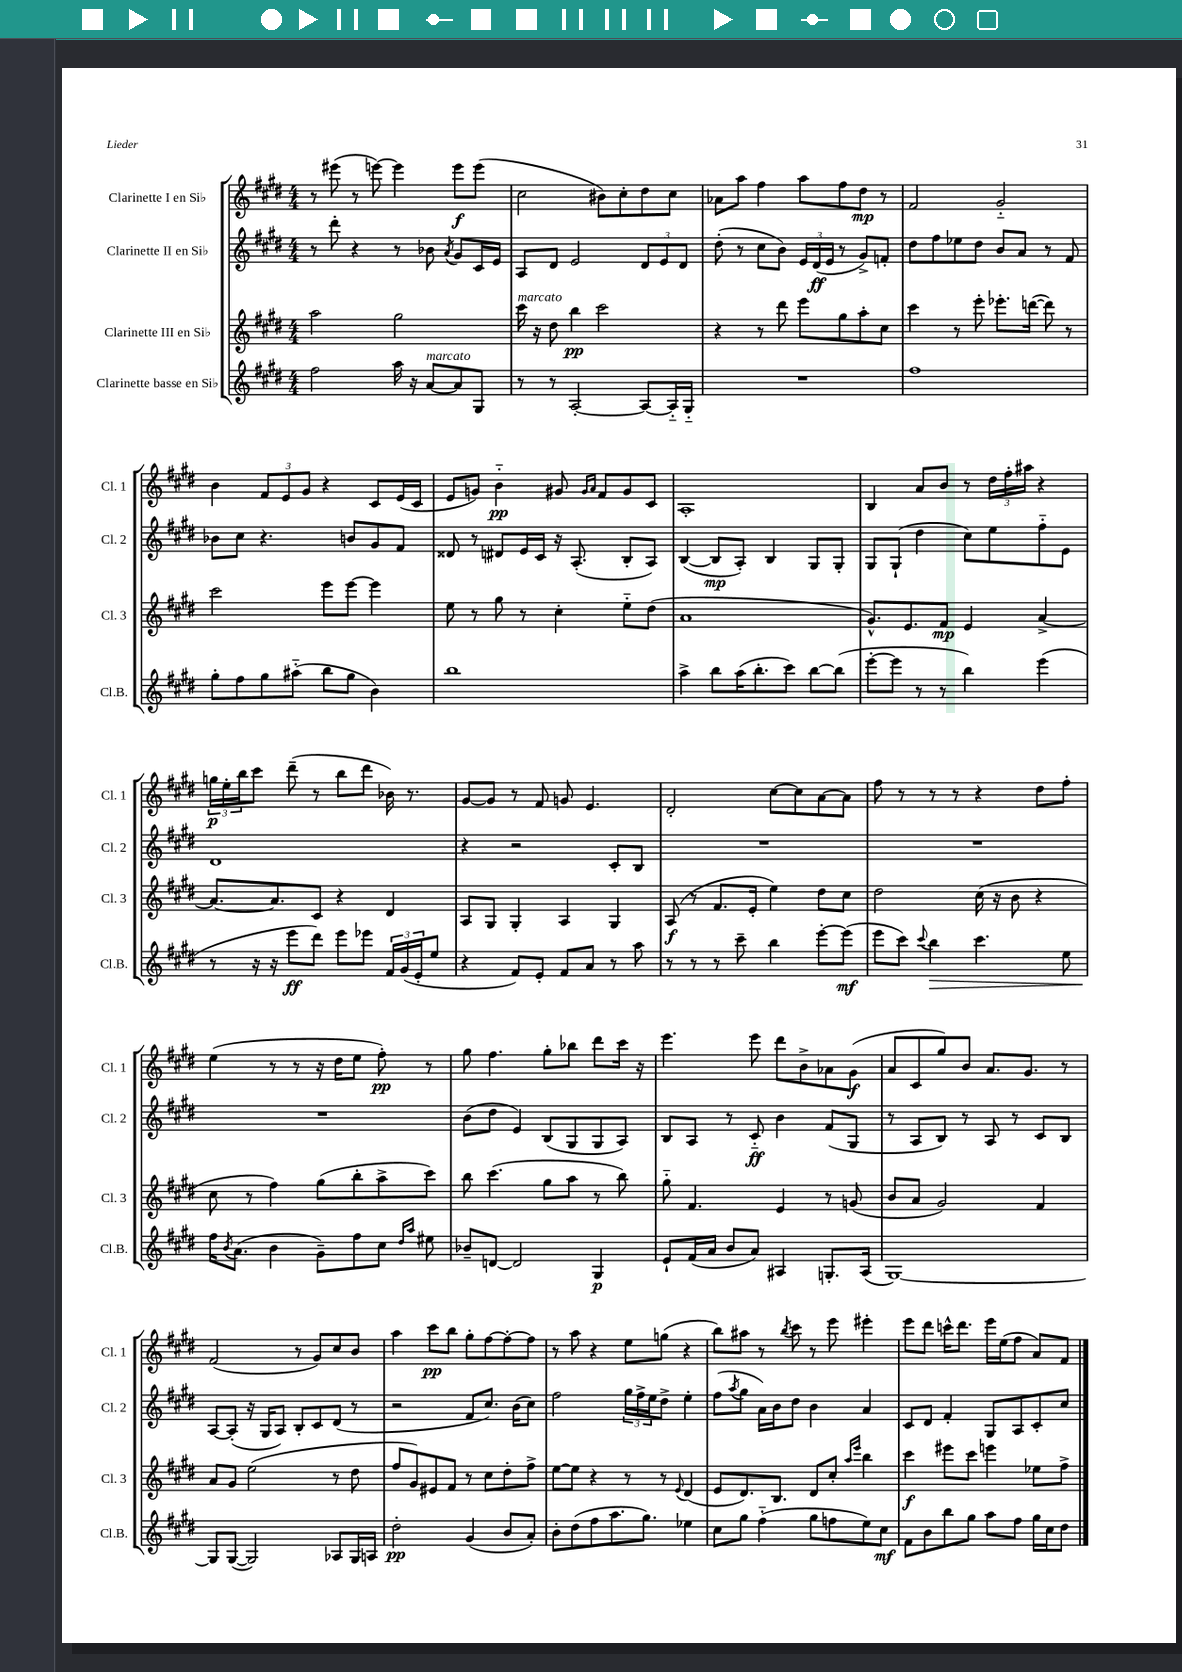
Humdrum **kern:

**kern	**kern	**kern	**kern
*staff4	*staff3	*staff2	*staff1
*clefG2	*clefG2	*clefG2	*clefG2
*k[f#c#g#d#]	*k[f#c#g#d#]	*k[f#c#g#d#]	*k[f#c#g#d#]
*M4/4	*M4/4	*M4/4	*M4/4
2ff#	2aa	8r	8r
.	.	8ddd#'	(8eee#
.	.	4r	8r
.	.	.	[8eee)
16aa	2gg#	8r	4eee]
16r	.	.	.
[8a	.	8b-	.
.	.	8qa	.
8a]	.	8g#	8eee
8G#	.	16c#	(8eee
.	.	16e	.
=	=	=	=
8r	16ccc#	8A	2cc#
.	16r	.	.
8r	8dd#	8d#	.
[2A'	4bb	2e	.
.	2ccc#	.	8b#)
.	.	.	8cc#'
8A_	.	12d#	8dd#
.	.	12e	.
16A'~]	.	.	8cc#
.	.	12d#	.
16G#'~	.	.	.
=	=	=	=
1r	4r	(8dd#'	8a-
.	.	8r	8aa
.	8r	8cc#	4ff#
.	8ddd#	8b)	.
.	8eee	24e	8aa
.	.	(24d#	.
.	.	24e	.
.	8gg#	8r	8ff#
.	8aa'	8g#^)	8dd#
.	8cc#	8f'	8r
=	=	=	=
1ff#	4ccc#	8dd#	2f#
.	.	8ff#	.
.	8r	8ee-	.
.	8eee'	8dd#	.
.	8.eee-'	8b	2g#'~
.	.	8a	.
.	([16ddd	.	.
.	8ddd])	8r	.
.	8r	8f#	.
=	=	=	=
8gg#'	2ccc#	8b-	4b
8ff#	.	8cc#	.
8gg#	.	4.r	12f#
.	.	.	12e
(8aa#'~	.	.	.
.	.	.	12g#
8bb	8eee	.	4r
8gg#	[8eee	8b	.
4b)	4eee]	8g#	8c#
.	.	8f#	(16e
.	.	.	16c#
=	=	=	=
1bb	8ee	8d##	8e
.	8r	8r	8g)
.	8gg#	8d#	4b'~
.	8r	16e	.
.	.	16c#	.
.	4cc#'	16r	8g#
.	.	(8.A'	.
.	.	.	16qqg#
.	.	.	16qqa
.	.	.	8f#
.	8ee'~	8B'	8g#
.	(8dd#	8A)	8c#
=	=	=	=
4aa^	1a	([4B	1A'
8bb	.	8B]	.
(16aa	.	8A')	.
8.bb'	.	.	.
.	.	4B	.
8ccc#)	.	.	.
[8bb	.	8G#	.
(8bb]	.	8G#'	.
=	=	=	=
[8eee'	8.g#^^)	8G#	4B
8eee]	.	(8G#`	.
.	8.e	.	.
8r	.	4dd#	8a
8r	8f#	.	8b
4bb)	4e	8cc#)	8r
.	.	8ee	24dd#
.	.	.	24ff#'
.	.	.	24aa#
(4eee	[4a^	8ff#'~	4r
.	.	8e	.
=	=	=	=
8r	8.a_	1d#	24gg
.	.	.	24ee'
.	.	.	24bb
16r	.	.	8ccc#
16r	8.a]	.	.
8eee	.	.	(8ddd#~
8ddd#)	8c#	.	8r
8eee	4r	.	8bb
8eee-	.	.	8ddd#
24f#	4d#	.	16b-)
(24g#	.	.	.
.	.	.	8.r
24e'	.	.	.
8ee	.	.	.
=	=	=	=
4r	8A	4r	[8g#
.	8G#	.	8g#]
8f#)	4G#'	2r	8r
8e'	.	.	8f#
8f#	4A	.	8g
8a	.	.	4.e
8r	4G#	8c#'	.
8aa	.	8B	.
=	=	=	=
8r	(8A	1r	2d#'
8r	8r	.	.
8r	8.f#	.	.
8ccc#~	.	.	.
.	16e'	.	.
4bb	4ee)	.	[8cc#
.	.	.	8cc#]
[8eee'	8dd#	.	[8a
(8eee]	8cc#	.	8a]
=	=	=	=
8eee	2dd#	1r	8ff#
8ccc#)	.	.	8r
8qqccc#	.	.	.
4bb	.	.	8r
.	.	.	8r
4.ccc#	(16cc#	.	4r
.	16r	.	.
.	8b	.	.
.	4r	.	8dd#
8ee	.	.	8ff#'
=	=	=	=
16ff#	8cc#	1r	(4ee
8qb	.	.	.
(8.a	.	.	.
.	8r	.	.
4b	4ff#)	.	8r
.	.	.	8r
8g#~)	(8gg#	.	16r
.	.	.	16dd#
8ff#	8bb'	.	8ee
8cc#	8aa^	.	8ff#')
16qqdd#	.	.	.
16qqaa	.	.	.
8ee#	8ccc#)	.	8r
=	=	=	=
8b-~	8bb	(8b	8gg#
[8d	(4.ccc#	8dd#	4.ff#
2d]	.	4e)	.
.	8gg#	(8B	8gg#'
.	8aa	8G#	8bb-
4G#	8r	8G#	8ddd#
.	8bb)	8A)	16ccc#
.	.	.	16r
=	=	=	=
8e`	8gg#'~	8B	4.eee
(16f#	4.f#	8A	.
16a	.	.	.
8b	.	8r	.
8a)	.	8c#'~	8eee
4A#	4e	4b	8ddd#
.	.	.	8b^
8.G'	8r	(8f#	8a-
.	(8g	8G#	(8g#
(16A#	.	.	.
=	=	=	=
[1G#)	8b	8r	8a
.	8a	8A	8c#
.	2g#)	8B)	8gg#)
.	.	8r	8b
.	.	8A	8.a
.	.	8r	.
.	.	.	8.g#
.	4f#	8c#	.
.	.	8B	8r
=	=	=	=
8G#]	8a	[8A	(2f#
([8G#	8g#	(8A']	.
2G#])	(2ee	16r	.
.	.	16G#	.
.	.	8A)	.
.	.	8B'	8r
.	.	8c#	8g#)
8A-	8r	(8d#	8cc#
16G#	8dd#	8r	8b
16A	.	.	.
=	=	=	=
2dd#'	8ff#	2r	4aa
.	8g#)	.	.
.	8e#	.	8ccc#
.	8f#	.	8bb
(4g#	8r	8f#	8gg#'
.	8cc#	8.cc#)	[8ff#
8b	8dd#'	.	8ff#'_
.	.	(16b	.
8a')	8ff#^	8cc#)	8ff#]
=	=	=	=
8b'	[8ee	2ff#	8r
(8dd#	8ee]	.	8aa
8ff#	4r	.	4r
8.aa	.	.	.
.	8r	24gg#	8ee
.	.	24ff#^	.
8.gg#)	.	.	.
.	.	24ee	.
.	8r	8dd#^	(8gg
.	8qqe	.	.
4ee-	(4d#	4ee'	4r
=	=	=	=
8cc#	8e	(8ff#	8bb)
.	.	8qaa	.
8gg#	8.d#)	8gg#	8aa#
(4ff#'~	.	16a)	8r
.	8.B	16b	.
.	.	.	8qbb
.	.	8dd#	8ccc#
8gg#	8d#	4b	8r
8ff	8cc#'	.	8eee
.	16qqaa	.	.
.	16qqeee	.	.
8ee)	4bb	4a	4eee#'
8cc#	.	.	.
=	=	=	=
8f#	4ccc#	8c#	8eee
8b	.	8d#	8ddd#
8bb	8eee#	4f#'	16ccc^^
.	.	.	8.ddd#
8gg#	8ccc#	.	.
8aa	4eee	8G#	16eee
.	.	.	(16ee
8ff#	.	8A	8ff#
16gg#	8ee-	8c#'	8a)
16cc#	.	.	.
8dd#	8ff#^	8cc#	8f#
==	==	==	==
*-	*-	*-	*-
